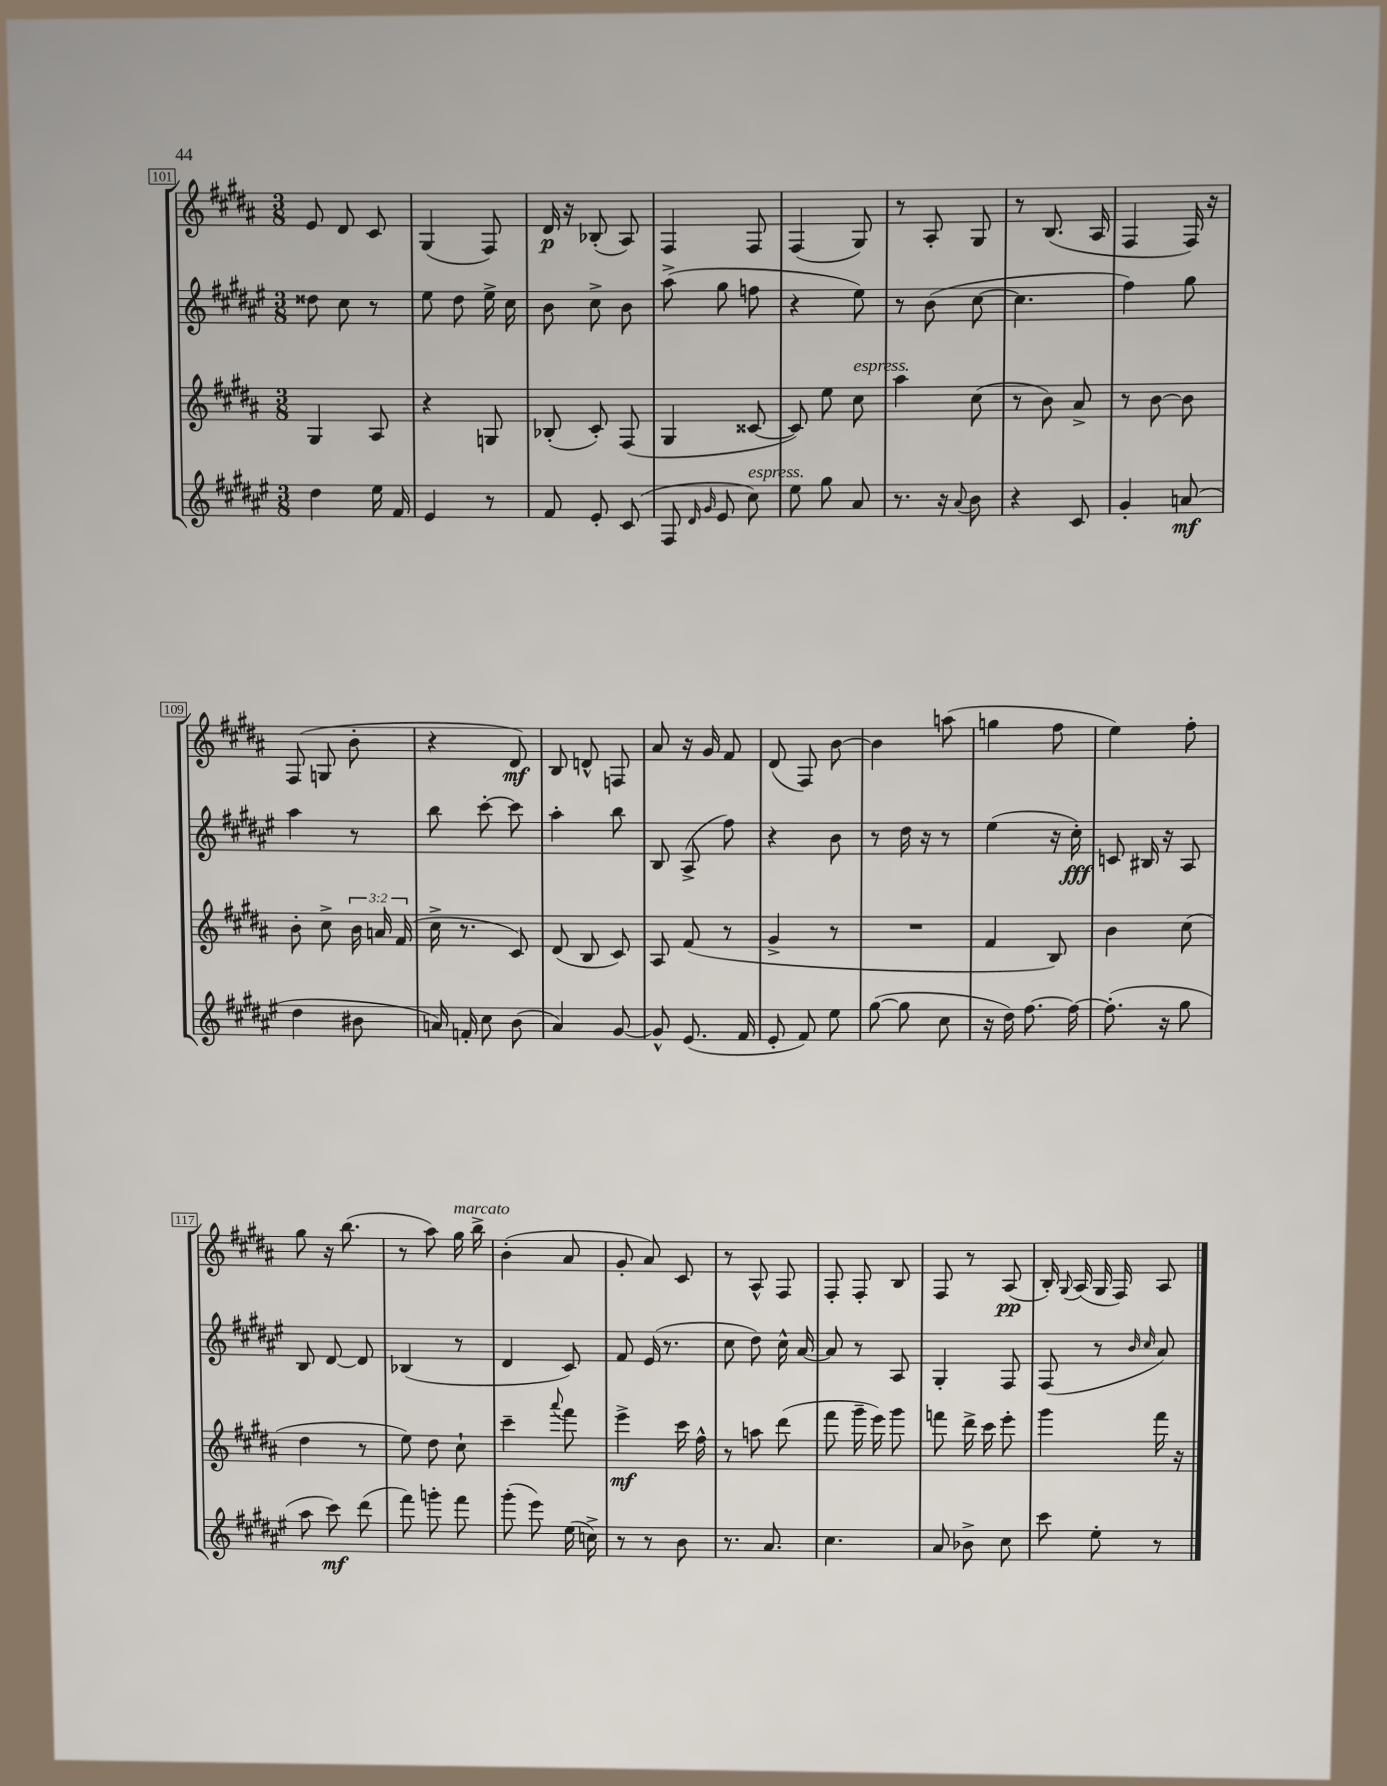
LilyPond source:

<<
\new StaffGroup <<
\new Staff = "s0" {
    \clef treble \key b \major \numericTimeSignature \time 3/8
    \autoBeamOff e'8 dis'8 cis'8 |
    gis4( fis8) |
    dis'16\p r16 bes8-.( ais8) |
    fis4 fis8 |
    fis4( gis8) |
    r8 ais8-. gis8 |
    r8 b8.( ais16 |
    fis4 fis16) r16 |
    fis8( g8 b'8-. |
    r4 dis'8\mf) |
    b8 d'8-^ f8 |
    ais'8 r16 gis'16 fis'8 |
    dis'8( fis8) b'8~ |
    b'4 a''8( |
    g''4 fis''8 |
    e''4) fis''8-. |
    gis''8 r16 b''8.( |
    r8 ais''8) gis''16^\markup { \italic "marcato" } b''16-> |
    b'4-.( ais'8 |
    gis'8-. ais'8) cis'8 |
    r8 ais8-^ fis8 |
    fis8-. fis8-. b8 |
    fis8 r8 ais8\pp( |
    b16-.) \appoggiatura { gis8 } ais16( gis16 fis16) ais8 \bar "|." |
}
\new Staff = "s1" {
    \clef treble \key fis \major \numericTimeSignature \time 3/8
    \autoBeamOff disis''8 cis''8 r8 |
    eis''8 dis''8 eis''16-> cis''16 |
    b'8 cis''8-> b'8 |
    ais''8->( gis''8 f''8 |
    r4 eis''8) |
    r8 b'8( cis''8~ |
    cis''4. |
    fis''4) gis''8 |
    ais''4 r8 |
    b''8 cis'''8~-. cis'''8 |
    ais''4-. b''8 |
    b8 ais8->( fis''8) |
    r4 b'8 |
    r8 dis''16 r16 r8 |
    eis''4( r16 cis''16-.\fff) |
    c'8 bis16 r16 ais8 |
    b8 dis'8~ dis'8 |
    bes4( r8 |
    dis'4 cis'8) |
    fis'8 eis'16( r8. |
    cis''8 dis''8) cis''16-^ ais'16~ |
    ais'8 r8 ais8 |
    gis4-. fis8 |
    fis8( r8 \grace { b'16 cis''16 } ais'8) \bar "|." |
}
\new Staff = "s2" {
    \clef treble \key b \major \numericTimeSignature \time 3/8 \override Staff.TupletNumber.text = #tuplet-number::calc-fraction-text
    \autoBeamOff gis4 ais8 |
    r4 g8 |
    bes8-.( cis'8-.) fis8( |
    gis4 cisis'8~ |
    cisis'8) e''8 cis''8^\markup { \italic "espress." } |
    ais''4 cis''8( |
    r8 b'8) ais'8-> |
    r8 b'8~ b'8 |
    b'8-. cis''8-> \tuplet 3/2 { b'16 a'16 fis'16( } |
    cis''16-> r8. cis'8) |
    dis'8( b8 cis'8) |
    ais8 fis'8( r8 |
    gis'4-> r8 |
    R4. |
    fis'4 b8) |
    b'4 cis''8( |
    dis''4 r8 |
    e''8) dis''8 cis''8-! |
    cis'''4-- \appoggiatura { ais'''8 } fis'''8 |
    e'''4->\mf cis'''16 fis''16-^ |
    r8 a''8 dis'''8( |
    fis'''8 gis'''16-- e'''16) gis'''8 |
    f'''8 dis'''16-> cis'''16 e'''8-. |
    gis'''4 fis'''16 r16 \bar "|." |
}
\new Staff = "s3" {
    \clef treble \key fis \major \numericTimeSignature \time 3/8
    \autoBeamOff dis''4 eis''16 fis'16 |
    eis'4 r8 |
    fis'8 eis'8-. cis'8( |
    fis8 \grace { dis'16 gis'16 } eis'8 cis''8^\markup { \italic "espress." }) |
    eis''8 gis''8 ais'8 |
    r8. r16 \appoggiatura { ais'8 } b'8 |
    r4 cis'8 |
    gis'4-. a'8\mf( |
    dis''4 bis'8 |
    a'16) f'16-. cis''8 b'8( |
    ais'4) gis'8~ |
    gis'8-^ eis'8.( fis'16 |
    eis'8-. fis'8) eis''8 |
    gis''8~( gis''8 cis''8 |
    r16 dis''16) fis''8.~ fis''16~ |
    fis''8.-.( r16 gis''8 |
    ais''8 cis'''8\mf) dis'''8( |
    fis'''8) g'''8-. fis'''8 |
    gis'''8-.( eis'''8) eis''16( c''16->) |
    r8 r8 b'8 |
    r8. ais'8. |
    cis''4. |
    ais'8 bes'8-> cis''8 |
    cis'''8 eis''8-. r8 \bar "|." |
}
>>
>>
\layout { \context { \Score currentBarNumber = #101 \override BarNumber.stencil = #(make-stencil-boxer 0.1 0.3 ly:text-interface::print) } }
